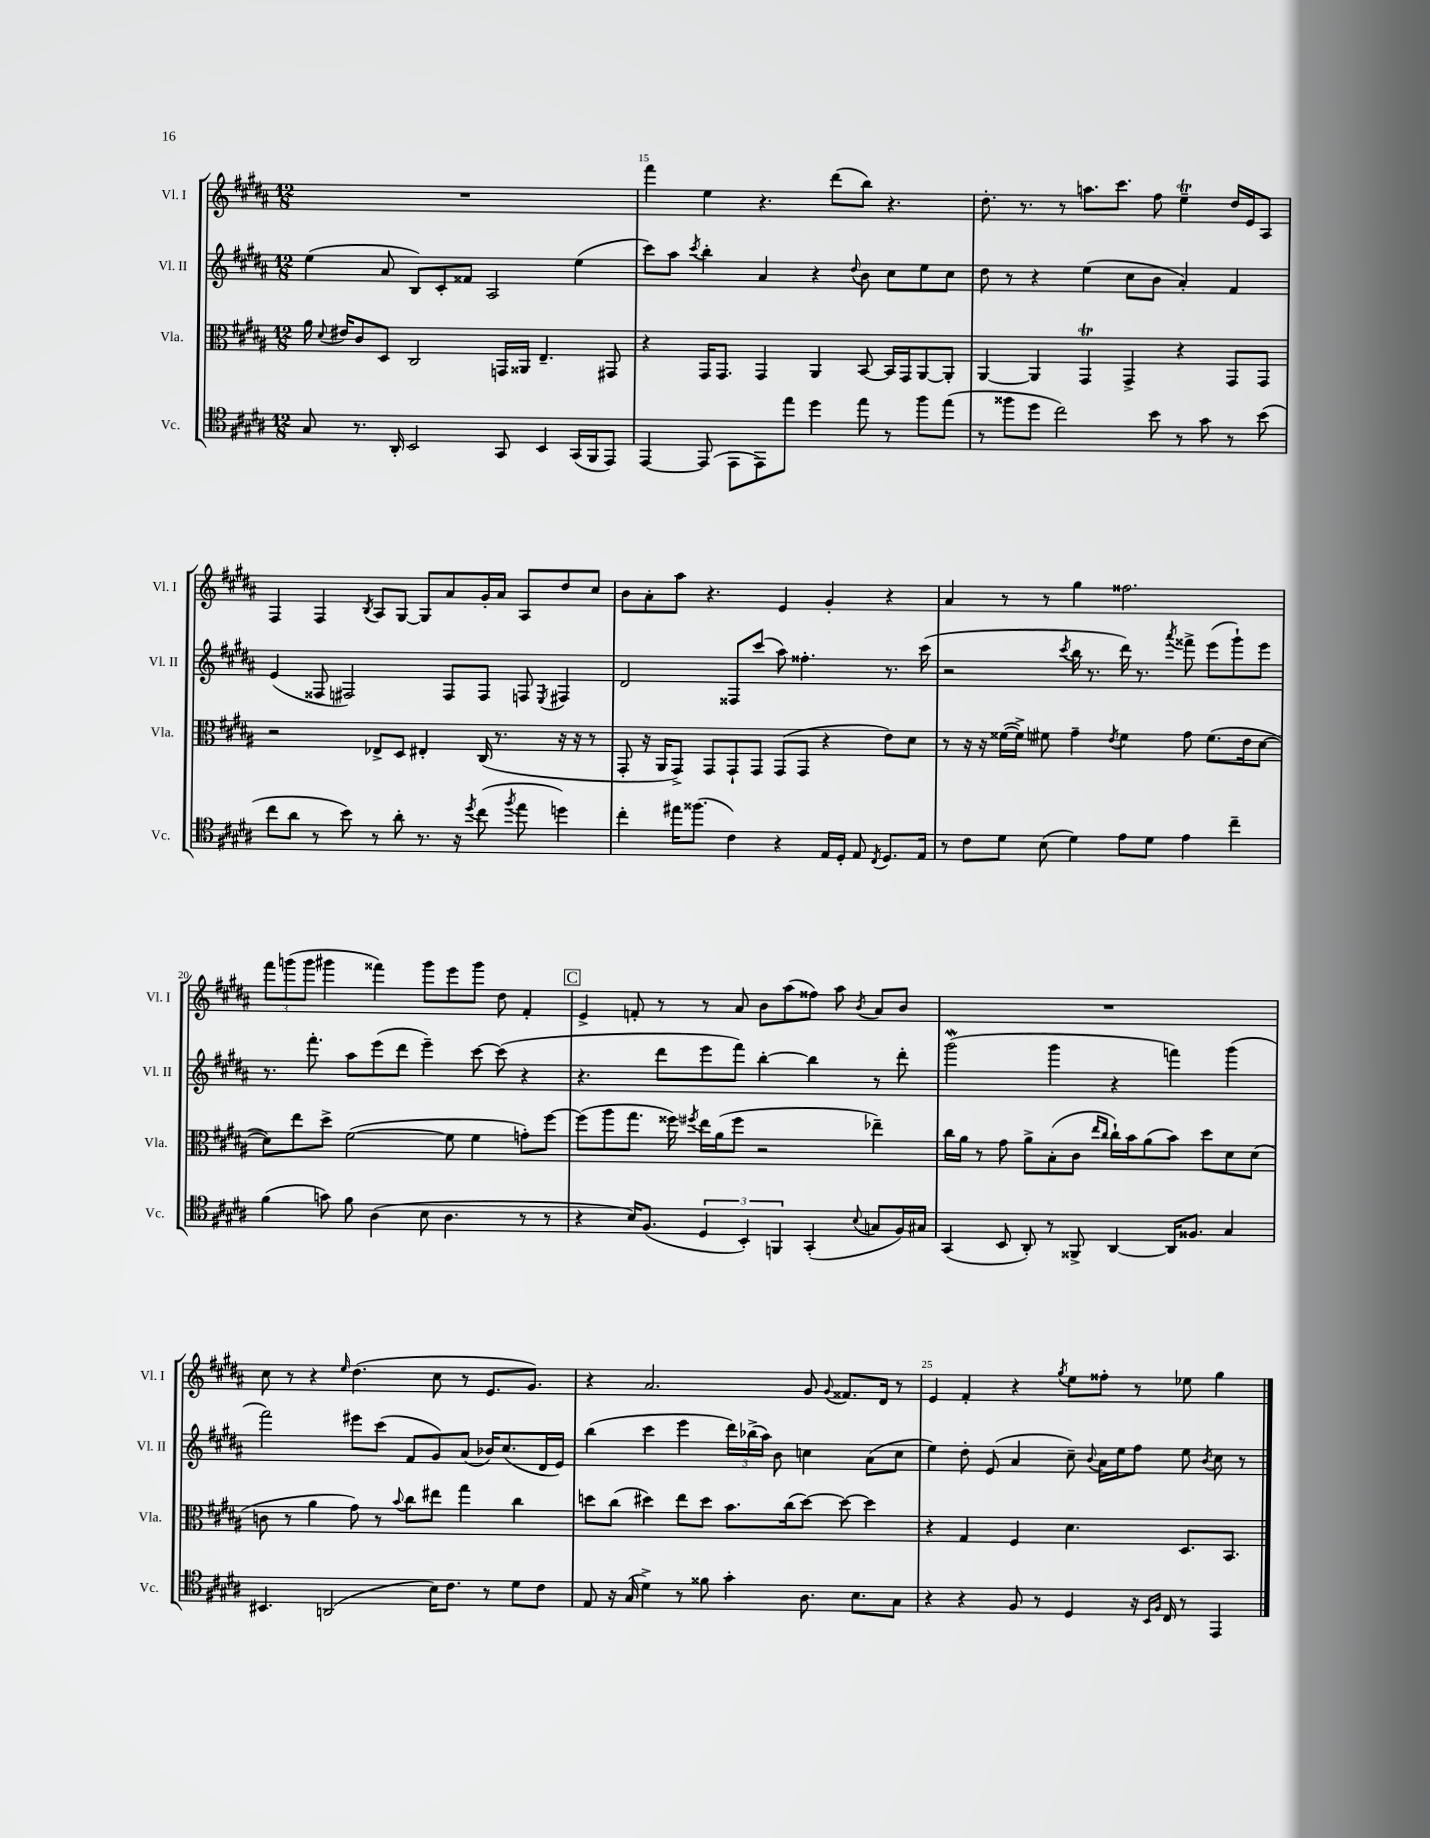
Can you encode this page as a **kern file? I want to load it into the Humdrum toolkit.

**kern	**kern	**kern	**kern
*staff4	*staff3	*staff2	*staff1
*clefC4	*clefC3	*clefG2	*clefG2
*k[f#c#g#d#a#]	*k[f#c#g#d#a#]	*k[f#c#g#d#a#]	*k[f#c#g#d#a#]
*M12/8	*M12/8	*M12/8	*M12/8
8G#/	16a#\	(4ee\	1.r
.	8qqd#/	.	.
.	16e#/LK	.	.
8.r	8c#/	.	.
.	8D#/J	8a#/	.
16AA#'/	.	.	.
2BB/	2C#/	8B/L)	.
.	.	8c#'/	.
.	.	8f##/J	.
.	.	2A#/	.
8GG#/	16GG/LL	.	.
.	16AA##/JJ	.	.
4BB/	4.E~/	.	.
(16GG#/LL	.	(4ee\	.
16FF#/J	.	.	.
8EE/J)	8GG#/	.	.
=	=	=	=
[4EE/	4r	8ccc#\L)	4fff#\
.	.	8aa#\J	.
.	.	8qccc#/	.
(8EE/]	16GG#/LK	4bb'\	4ee\
.	8.GG#/J	.	.
8EE\L	.	.	.
8EE\)	4GG#/	4a#/	4.r
8ee\J	.	.	.
4dd#\	4AA#/	4r	.
.	.	.	(8ddd#\L
.	.	8qqdd#/	.
8ee\	[8BB/	8b\	8bb\J)
8r	16BB/]LL	8cc#\L	4.r
.	16GG#/J	.	.
8ff#\L	[8AA#/	8ee\	.
(8ee\J	8AA#'/]J	8cc#\J	.
=	=	=	=
8r	[4AA#/	8dd#\	8.dd#'\
8ff##\L	.	8r	.
.	.	.	8.r
8dd#\J	4AA#/]	4r	.
2cc#\)	.	.	8r
.	4GG#/	(4ee\	8.aa\L
.	.	.	8.ccc#\J
.	4GG#^/	8cc#\L	.
8b\	.	8b\J	8ff#\
8r	4r	4a#'/)	4ee~\
8g#\	.	.	.
8r	8GG#/L	4f#/	16dd#/LL
.	.	.	16e/J
(8b\	8GG#/J	.	8A#/J
=	=	=	=
8cc#\L	2r	(4e/	4F#/
8a#\J	.	.	.
8r	.	8F##/	4F#/
8b\)	.	2F#/)	.
.	.	.	8qB/
8r	8E-^/L	.	8A#/L
8a#'\	8D#/J	.	[8G#/J
8.r	4E#'/	.	8G#/]L
.	.	8F#/L	8a#/
16r	.	.	.
8qdd#/	.	.	.
(8cc#\	(16C#/	8F#/J	16g#'/L
.	8.r	.	16a#/JJ
8qff#/	.	.	.
8ee\	.	8F/	8A#/L
.	.	8qE/	.
4dd\)	16r	4F#/	8dd#/
.	16r	.	.
.	8r	.	8cc#/J
=	=	=	=
4cc#'\	8GG#'/	2d#/	8b\L
.	16r	.	8a#'\
.	16AA#/LK	.	.
16ee#\LK	8GG#^/J)	.	8aa#\J
(8.ff##\J	.	.	.
.	8GG#/L	.	4.r
4c#\)	8GG#`/	8F##/L	.
.	8GG#/J	(8ccc#/J	.
4r	(8GG#/L	8aa#\)	4e/
.	8GG#/J	4.ff##'\	.
16E/LL	4r	.	4g#'/
16D#'/JJ	.	.	.
8E/	.	.	.
8qC#/	.	.	.
8.D#/L	8e\L)	8.r	4r
.	8d#\J	.	.
16E/Jk	.	(16ccc#\	.
=	=	=	=
8r	8r	2r	4a#/
8c#\L	16r	.	.
.	16r	.	.
8d#\J	([16f##\LL	.	8r
.	16f##^\]JJ)	.	.
(8B\	8f#\	.	8r
.	.	8qccc#/	.
4d#\)	4g#~\	16bb\	4gg#\
.	.	8.r	.
.	8qe/	.	.
8e\L	4f#\	16ddd#\)	2.ff##\
.	.	8.r	.
8d#\J	.	.	.
.	.	8qaaa#/	.
4e\	8g#\	8fff##^\	.
.	(8.f#\L	(8eee\L	.
4cc#~\	.	8ggg#`\)	.
.	16e\k	.	.
.	[8d#\J	8eee\J	.
=	=	=	=
(4f#\	8d#\]L)	8.r	12fff#\L
.	.	.	(12ggg\
.	8ee\	.	.
.	.	.	12ggg\J
.	.	8.fff#'\	.
8g\)	8dd#^\J	.	4ggg#\
8f#\	([2f#\	8aa#\L	.
(4A#\	.	(8eee\	4fff##\)
.	.	8ddd#\J	.
8B\	.	4eee~\)	8ggg#\L
4.A#\	8f#\]	.	8eee\
.	4f#\	[8ccc#\	8ggg#\J
.	.	(8ccc#\]	8dd#\
8r	8g'\L)	4r	4f#'/
8r	[8ff#\J	.	.
=	=	=	=
4r	(8ff#\]L	4.r	4e^/
.	8aa#\	.	.
16B/LK)	8.gg#\J	.	8f'/
(8.F#/J	.	.	.
.	.	8ddd#\L	8r
.	16ff##\)	.	.
.	8qff#/	.	.
6D#/	16ee\LL	8eee\	8r
.	(16a#\J	.	.
.	8ff#\J	8fff#\J)	8a#/
6BB'/)	.	.	.
.	2r	[4bb'\	8b\L
6FF/	.	.	.
.	.	.	(8aa#\
(4GG#'/	.	4bb\]	8ff##\J)
.	.	.	8aa#\
8qqB/	.	.	8qb/
8G/L	4ee-~\)	8r	8a#/L
16F#/L)	.	8ddd#'\	8b/J
16G#/JJ	.	.	.
=	=	=	=
(4GG#/	16cc#\LL	(2ggg#\	1.r
.	16a#\JJ	.	.
.	8r	.	.
8BB/	8g#\	.	.
8AA#'/)	8a#^\L	.	.
8r	(8B'\	4ggg#\	.
8FF##^/	8c#\J	.	.
.	16qqee/LL	.	.
.	16qqcc#/JJ	.	.
[4AA#/	16cc#`\LL)	4r	.
.	16b\J	.	.
.	(8a#\	.	.
16AA#/]LK	8b\J)	4fff\)	.
8.F##/J	.	.	.
.	8dd#\L	.	.
4G#/	8d#\	(4ggg#\	.
.	(8d#\J	.	.
=	=	=	=
4.BB#/	8c\	2fff#\)	8cc#\
.	8r	.	8r
.	4a#\	.	4r
(2AA/	.	.	.
.	.	.	16qqee/
.	8g#\)	8eee#\L	(4.dd#\
.	8r	(8ccc#\J	.
.	8qqb/	.	.
.	8cc#\L	8f#/L	.
16B\LK)	8ee#\J	8g#/)	8cc#\
8.c#\J	.	.	.
.	4gg#\	(8a#/J	8r
8r	.	16b-/LK)	8.e/L
.	.	(8.cc#/	.
8d#\L	4cc#\	.	.
.	.	.	8.g#/J)
8c#\J	.	16d#/L	.
.	.	16e/JJ)	.
=	=	=	=
8E/	8dd\L	(4bb\	4r
16r	(8cc#\J	.	.
(16G#/	.	.	.
4d#^\)	4dd#\)	4ccc#\	2.a#/
8r	8ee\L	4eee\	.
8f##\	8dd#\J	.	.
4g#'\	8.b\L	24ddd#\LL)	.
.	.	(24bb-^\	.
.	.	24aa#\JJ)	.
.	.	8b\	.
.	(16cc#\k	.	.
8.A#\	[8dd#\J)	4cc\	8g#/
.	.	.	8qqg#/
.	8dd#\_	.	8.f##/L
8.B\L	.	.	.
.	4dd#\]	(8a#\L	.
.	.	.	16d#/Jk
8G#\J	.	8cc\J	8r
=	=	=	=
4r	4r	4ee\)	4e/
4r	4G#/	8dd#'\	4f#'/
.	.	(8e/	.
8F#/	4F#/	4a#/	4r
8r	.	.	.
.	.	.	8qgg#/
4D#/	4.d#\	8cc#~\)	8ee\L
.	.	8qqb/	.
.	.	16a#\LL	8ff##'\J
.	.	16ee\J	.
16r	.	8ff#\J	8r
16qqBB/LL	.	.	.
16qqF#/JJ	.	.	.
16C#/	.	.	.
8r	8.D#/L	8ee\	8ee-\
.	.	8qb/	.
4EE/	.	8cc#\	4gg#\
.	8.BB/J	.	.
.	.	8r	.
==	==	==	==
*-	*-	*-	*-
